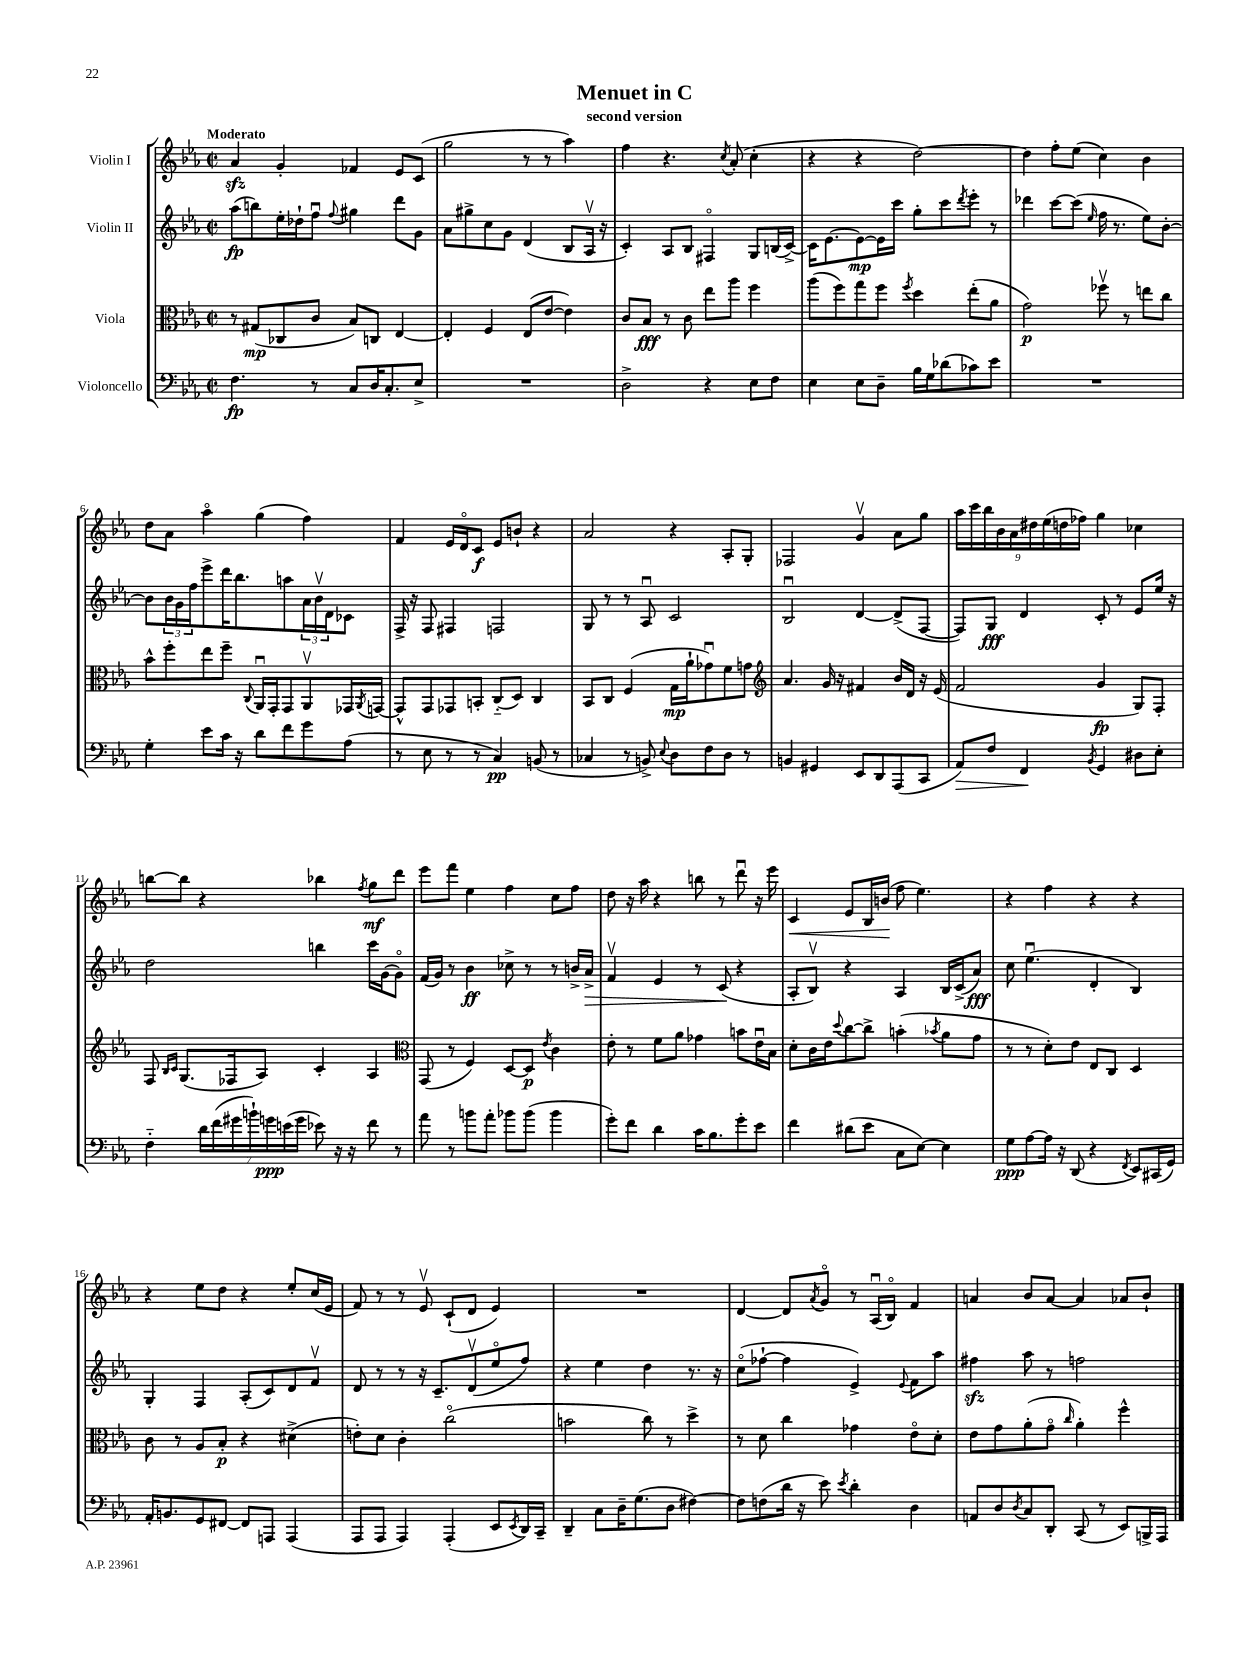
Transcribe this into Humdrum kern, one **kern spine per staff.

**kern	**dynam	**kern	**dynam	**kern	**dynam	**kern	**dynam
*part4	*part4	*part3	*part3	*part2	*part2	*part1	*part1
*staff4	*staff4	*staff3	*staff3	*staff2	*staff2	*staff1	*staff1
*I"Violoncello	*	*I"Viola	*	*I"Violin II	*	*I"Violin I	*
*clefF4	*	*clefC3	*	*clefG2	*	*clefG2	*
*k[b-e-a-]	*	*k[b-e-a-]	*	*k[b-e-a-]	*	*k[b-e-a-]	*
*M2/2	*	*M2/2	*	*M2/2	*	*M2/2	*
*met(c|)	*	*met(c|)	*	*met(c|)	*	*met(c|)	*
=1	=1	=1	=1	=1	=1	=1	=1
!	!	!	!	!	!	!LO:TX:a:B:t=Moderato	!
4.F\	fp	8r	.	(8aa-\L	fp	4a-zz/	.
.	.	(8G#X/L	mp	8bbn\)	.	.	.
.	.	8C-X/	.	16ee-'\L	.	4g'/	.
.	.	.	.	16dd-X`\J	.	.	.
8r	.	8c/J	.	8ffu\J	.	.	.
.	.	.	.	8qqff/	.	.	.
8C/L	.	8B-/L)	.	4gg#X\	.	4f-X/	.
16D/K	.	8Cn/J	.	.	.	.	.
8.C'/	.	.	.	.	.	.	.
.	.	[4E-/	.	8ddd\L	.	8e-/L	.
8E-^/J	.	.	.	8g\J	.	(8c/J	.
=2	=2	=2	=2	=2	=2	=2	=2
1r	.	4E-'/]	.	8a-\L	.	2gg\	.
.	.	.	.	8gg#X^\	.	.	.
.	.	4F/	.	8cc\	.	.	.
.	.	.	.	8g\J	.	.	.
.	.	(8E-/L	.	(4d/	.	8r	.
.	.	[8e-/J	.	.	.	8r	.
.	.	4e-\])	.	8B-/L	.	4aa-\)	.
.	.	.	.	16A-v/Jk	.	.	.
.	.	.	.	16r	.	.	.
=3	=3	=3	=3	=3	=3	=3	=3
2D^\	.	8c/L	.	4c'/)	.	4ff\	.
.	.	8B-/J	fff	.	.	.	.
.	.	8r	.	8A-/L	.	4.r	.
.	.	8c\	.	8B-/J	.	.	.
4r	.	8ee-\L	.	4F#X/	.	.	.
.	.	.	.	.	.	8qcc/	.
.	.	8aa-\J	.	.	.	(8a-'/	.
8E-\L	.	4ff\	.	8G/L	.	4cc'\	.
8F\J	.	.	.	(16Bn/L	.	.	.
.	.	.	.	[16c^/JJ)	.	.	.
=4	=4	=4	=4	=4	=4	=4	=4
4E-\	.	(8aa-\L	.	16c\KL]	.	4r	.
.	.	.	.	[8.e-\	.	.	.
.	.	8ff\)	.	.	.	.	.
8E-\L	.	8gg\	.	8e-\_	mp	4r	.
8D~\J	.	8ff\J	.	16e-\L]	.	.	.
.	.	.	.	16ccc\JJ	.	.	.
.	.	8qff/	.	.	.	.	.
16B-\LL	.	4dd\	.	8gg'\L	.	[2dd\)	.
16G\J	.	.	.	.	.	.	.
(8d-X\	.	.	.	8ccc\	.	.	.
.	.	.	.	8qddd/	.	.	.
8c-X\)	.	(8ee-'\L	.	8eee-'\J	.	.	.
8e-\J	.	8a-\J	.	8r	.	.	.
=5	=5	=5	=5	=5	=5	=5	=5
1r	.	2g\)	p	4ddd-X\	.	4dd\]	.
.	.	.	.	[8ccc\L	.	8ff'\L	.
.	.	.	.	(8ccc\J]	.	(8ee-\J	.
.	.	.	.	16qqee-/	.	.	.
.	.	8ff-Xv\	.	16ff\	.	4cc\)	.
.	.	.	.	8.r	.	.	.
.	.	8r	.	.	.	.	.
.	.	8een\L	.	8ee-\L)	.	4b-\	.
.	.	8cc\J	.	[8b-'\J	.	.	.
!!LO:LB:g=z
=6	=6	=6	=6	=6	=6	=6	=6
4G'\	.	8b-^^\L	.	8b-\L]	.	8dd\L	.
.	.	8ff'\	.	24b-\L	.	8a-\J	.
.	.	.	.	24g\	.	.	.
.	.	.	.	24ff\J	.	.	.
8e-\L	.	8ee-\	.	8eee-^\	.	4aa-\	.
16c\Jk	.	8ff~\J	.	16ddd\K	.	.	.
16r	.	.	.	8.bb-\	.	.	.
.	.	8qqC/	.	.	.	.	.
8d\L	.	16AA-u/LL	.	.	.	(4gg\	.
.	.	16GG'/J	.	.	.	.	.
8f\	.	8GG/	.	8aan\	.	.	.
8g\	.	8AA-v/	.	24a-\L	.	4ff\)	.
.	.	.	.	24b-v\	.	.	.
.	.	.	.	24d\J	.	.	.
(8A-\J	.	16GG-X/L	.	8c-X\J	.	.	.
.	.	8qAA-/	.	.	.	.	.
.	.	[16GGn/JJ	.	.	.	.	.
=7	=7	=7	=7	=7	=7	=7	=7
8r	.	8GG^^/L]	.	16F^/	.	4f/	.
.	.	.	.	16r	.	.	.
8E-\	.	8GG/	.	8F/	.	.	.
8r	.	8GG-X/	.	4F#X/	.	16e-/LL	.
.	.	.	.	.	.	16d/J	.
8r	.	8BBn'/J	.	.	.	8c/J	f
4C/)	pp	(8C/L	.	2Fn/	.	8e-/L	.
.	.	8D/J)	.	.	.	8bn`/J	.
(8BBn/	.	4C/	.	.	.	4r	.
8r	.	.	.	.	.	.	.
=8	=8	=8	=8	=8	=8	=8	=8
4C-X/	.	8BB-/L	.	8G/	.	2a-/	.
.	.	8C/J	.	8r	.	.	.
8r	.	(4F/	.	8r	.	.	.
8BBn^/)	.	.	.	8A-u/	.	.	.
8qqE-/	.	.	.	.	.	.	.
8D\L	.	16G\LL	mp	2c/	.	4r	.
.	.	16a-`\J	.	.	.	.	.
8F\	.	8g-Xu\)	.	.	.	.	.
8D\J	.	8f\	.	.	.	8A-'/L	.
8r	.	8gn\J	.	.	.	8G'/J	.
=9	=9	=9	=9	=9	=9	=9	=9
*	*	*clefG2	*	*	*	*	*
4BBn/	.	4.a-/	.	2B-u/	.	2F-X/	.
4GG#X/	.	.	.	.	.	.	.
.	.	16g/	.	.	.	.	.
.	.	16r	.	.	.	.	.
8EE-/L	.	4f#X/	.	[4d/	.	4gv/	.
8DD/	.	.	.	.	.	.	.
(8AAA-/	.	16b-/LL	.	(8d^/L]	.	8a-\L	.
.	.	16d/JJ	.	.	.	.	.
8CC/J	.	16r	.	[8F/J	.	8gg\J	.
.	.	(16e-/	.	.	.	.	.
=10	=10	=10	=10	=10	=10	=10	=10
!	!LO:HP:b	!	!	!	!	!	!
8AA-/L)	>	2f/	.	8F/L])	.	18aa-\LL	.
.	.	.	.	.	.	18ccc\	.
.	.	.	.	.	.	18bb-\	.
8F/J	.	.	.	8G/J	fff	.	.
.	.	.	.	.	.	18b-\	.
.	.	.	.	.	.	18a-\	.
4FF/	.	.	.	4d/	.	.	.
.	.	.	.	.	.	18dd#X\	.
.	.	.	.	.	.	(18ee-\	.
.	.	.	.	.	.	18ddn\	.
.	.	.	.	.	.	18ff-X\JJ)	.
8qBB-/	.	.	.	.	.	.	.
4GG/	]	4g/	fp	8c'/	.	4gg\	.
.	.	.	.	8r	.	.	.
8D#X\L	.	8G/L)	.	8e-/L	.	4cc-X\	.
8E-'\J	.	8F'/J	.	16ee-/Jk	.	.	.
.	.	.	.	16r	.	.	.
!!LO:LB:g=z
=11	=11	=11	=11	=11	=11	=11	=11
4F\	.	8F/	.	2dd\	.	[8bbn\L	.
.	.	16qqB-/LL	.	.	.	.	.
.	.	16qqc/JJ	.	.	.	.	.
.	.	(8.G/L	.	.	.	8bb\J]	.
28d\LL	.	.	.	.	.	4r	.
(28f\	.	.	.	.	.	.	.
.	.	16F-X/k	.	.	.	.	.
28g#X\	.	.	.	.	.	.	.
28bn`\)	.	.	.	.	.	.	.
.	.	8A-/J)	.	.	.	.	.
28gn\	ppp	.	.	.	.	.	.
(28en\	.	.	.	.	.	.	.
28g\JJ	.	.	.	.	.	.	.
8e-X\)	.	4c'/	.	4bbn\	.	4bb-X\	.
16r	.	.	.	.	.	.	.
16r	.	.	.	.	.	.	.
.	.	.	.	.	.	8qff/	.
8f\	.	4A-/	.	16ccc\LL	.	8gg\L	mf
.	.	.	.	(16g\J	.	.	.
8r	.	.	.	8g\J)	.	8ddd\J	.
=12	=12	=12	=12	=12	=12	=12	=12
*	*	*clefC3	*	*	*	*	*
8a-\	.	(8GG/	.	(16f/LL	.	8eee-\L	.
.	.	.	.	16g/JJ)	.	.	.
8r	.	8r	.	8r	.	8fff\J	.
8bn\L	.	4F/)	.	4b-\	ff	4ee-\	.
8a-'\J	.	.	.	.	.	.	.
8b-X\L	.	[8D/L	.	8cc-X^\	.	4ff\	.
(8b-\J	.	8D/J]	p	8r	.	.	.
.	.	8qe-/	.	.	.	.	.
4b-\	.	4c\	.	8r	.	8cc\L	.
.	.	.	.	16bn^/LL	.	8ff\J	.
!	!	!	!	!	!LO:HP:b	!	!
.	.	.	.	16a-^/JJ	>	.	.
=13	=13	=13	=13	=13	=13	=13	=13
8g'\L)	.	8e-'\	.	4fv/	.	8dd\	.
8f\J	.	8r	.	.	.	16r	.
.	.	.	.	.	.	16aa-\	.
4d\	.	8f\L	.	4e-/	.	4r	.
.	.	8a-\J	.	.	.	.	.
16c\KL	.	4g-X\	.	8r	.	8bbn\	.
8.B-\	.	.	.	.	.	.	.
.	.	.	.	(8c/	.	8r	.
8g'\	.	8bn\L	.	4r	]	8dddu\	.
8e-\J	.	16e-u\L	.	.	.	16r	.
.	.	16B-\JJ	.	.	.	16eee-\	.
=14	=14	=14	=14	=14	=14	=14	=14
!	!	!	!	!	!	!	!LO:HP:b
4f\	.	8d'\L	.	8A-'/L	.	4c/	<
.	.	16c\L	.	8B-v/J)	.	.	.
.	.	16e-\J	.	.	.	.	.
.	.	8qqdd/	.	.	.	.	.
(8d#X\L	.	[8cc\	.	4r	.	8e-/L	.
8e-\J	.	8cc^\J]	.	.	.	16B-/L	.
.	.	.	.	.	.	(16bn/JJ	.
8C\L	.	(4bn'\	.	4A-/	.	8ff\	[
[8E-\J)	.	.	.	.	.	4.ee-\)	.
.	.	8qb-X/	.	.	.	.	.
4E-\]	.	8a-\L	.	16B-/LL	.	.	.
.	.	.	.	(16c^/J	.	.	.
.	.	8g\J	.	8a-/J)	fff	.	.
=15	=15	=15	=15	=15	=15	=15	=15
8G\L	ppp	8r	.	8cc\	.	4r	.
[8A-\	.	8r	.	(4.ee-u\	.	.	.
16A-\Jk]	.	8d'\L)	.	.	.	4ff\	.
16r	.	.	.	.	.	.	.
(8DD/	.	8e-\J	.	.	.	.	.
4r	.	8E-/L	.	4d'/	.	4r	.
.	.	8C/J	.	.	.	.	.
8qFF/	.	.	.	.	.	.	.
8EE-/L)	.	4D/	.	4B-/)	.	4r	.
(16CC#X/L	.	.	.	.	.	.	.
16GG/JJ)	.	.	.	.	.	.	.
!!LO:LB:g=z
=16	=16	=16	=16	=16	=16	=16	=16
16AA-'/KL	.	8c\	.	4G'/	.	4r	.
8.BBn/	.	.	.	.	.	.	.
.	.	8r	.	.	.	.	.
8GG/	.	8A-/L	.	4F/	.	8ee-\L	.
[8FF#X/J	.	8B-'/J	p	.	.	8dd\J	.
8FF#/L]	.	4r	.	(8A-'/L	.	4r	.
8AAAn/J	.	.	.	8c/)	.	.	.
(4AAA/	.	(4d#X^\	.	8d/	.	8ee-'/L	.
.	.	.	.	8fv/J	.	(16cc/L	.
.	.	.	.	.	.	16e-/JJ	.
=17	=17	=17	=17	=17	=17	=17	=17
8AAA-/L	.	8en'\L)	.	8d/	.	8f/)	.
8AAA-/J	.	8d\J	.	8r	.	8r	.
4AAA-/)	.	4c'\	.	8r	.	8r	.
.	.	.	.	16r	.	8e-v/	.
.	.	.	.	8.c~/L	.	.	.
(4AAA-'/	.	(2cc\	.	.	.	(8c`/L	.
.	.	.	.	(8dv/	.	8d/J	.
8EE-/L	.	.	.	8ee-/	.	4e-/)	.
8qEE-/	.	.	.	.	.	.	.
16DD/L)	.	.	.	8ff/J)	.	.	.
16CC~/JJ	.	.	.	.	.	.	.
=18	=18	=18	=18	=18	=18	=18	=18
4DD~/	.	2bn\	.	4r	.	1r	.
8C\L	.	.	.	4ee-\	.	.	.
16D~\K	.	.	.	.	.	.	.
(8.G\	.	.	.	.	.	.	.
.	.	8cc\)	.	4dd\	.	.	.
8D\J	.	8r	.	.	.	.	.
[4F#X\)	.	4dd^\	.	8.r	.	.	.
.	.	.	.	16r	.	.	.
=19	=19	=19	=19	=19	=19	=19	=19
8F#\L]	.	8r	.	(8cc\L	.	[4d/	.
(8Fn\	.	8d\	.	[8ff-X`\J	.	.	.
16d\Jk	.	4cc\	.	4ff-\]	.	8d/L]	.
16r	.	.	.	.	.	.	.
.	.	.	.	.	.	8qa-/	.
8e-\)	.	.	.	.	.	8g/J	.
8qe-/	.	.	.	.	.	.	.
4d'\	.	4g-X\	.	4e-^/)	.	8r	.
.	.	.	.	.	.	(16A-u/LL	.
.	.	.	.	.	.	16B-/JJ)	.
.	.	.	.	8qqe-/	.	.	.
4D\	.	8e-\L	.	8f\L	.	4f/	.
.	.	8d'\J	.	8aa-\J	.	.	.
=20	=20	=20	=20	=20	=20	=20	=20
8AAn/L	.	8e-\L	.	4ff#Xzz\	.	4an/	.
8D/	.	8g\	.	.	.	.	.
8qD/	.	.	.	.	.	.	.
8C/	.	(8a-'\	.	8aa-\	.	8b-/L	.
8DD'/J	.	8g\J	.	8r	.	[8a/J	.
.	.	16qqcc/	.	.	.	.	.
(8CC/	.	4a-'\)	.	2ffn\	.	4a/]	.
8r	.	.	.	.	.	.	.
8EE-/L)	.	4ff^^\	.	.	.	8a-X/L	.
16BBBn^/L	.	.	.	.	.	8b-`/J	.
16AAA-/JJ	.	.	.	.	.	.	.
==	==	==	==	==	==	==	==
*-	*-	*-	*-	*-	*-	*-	*-
